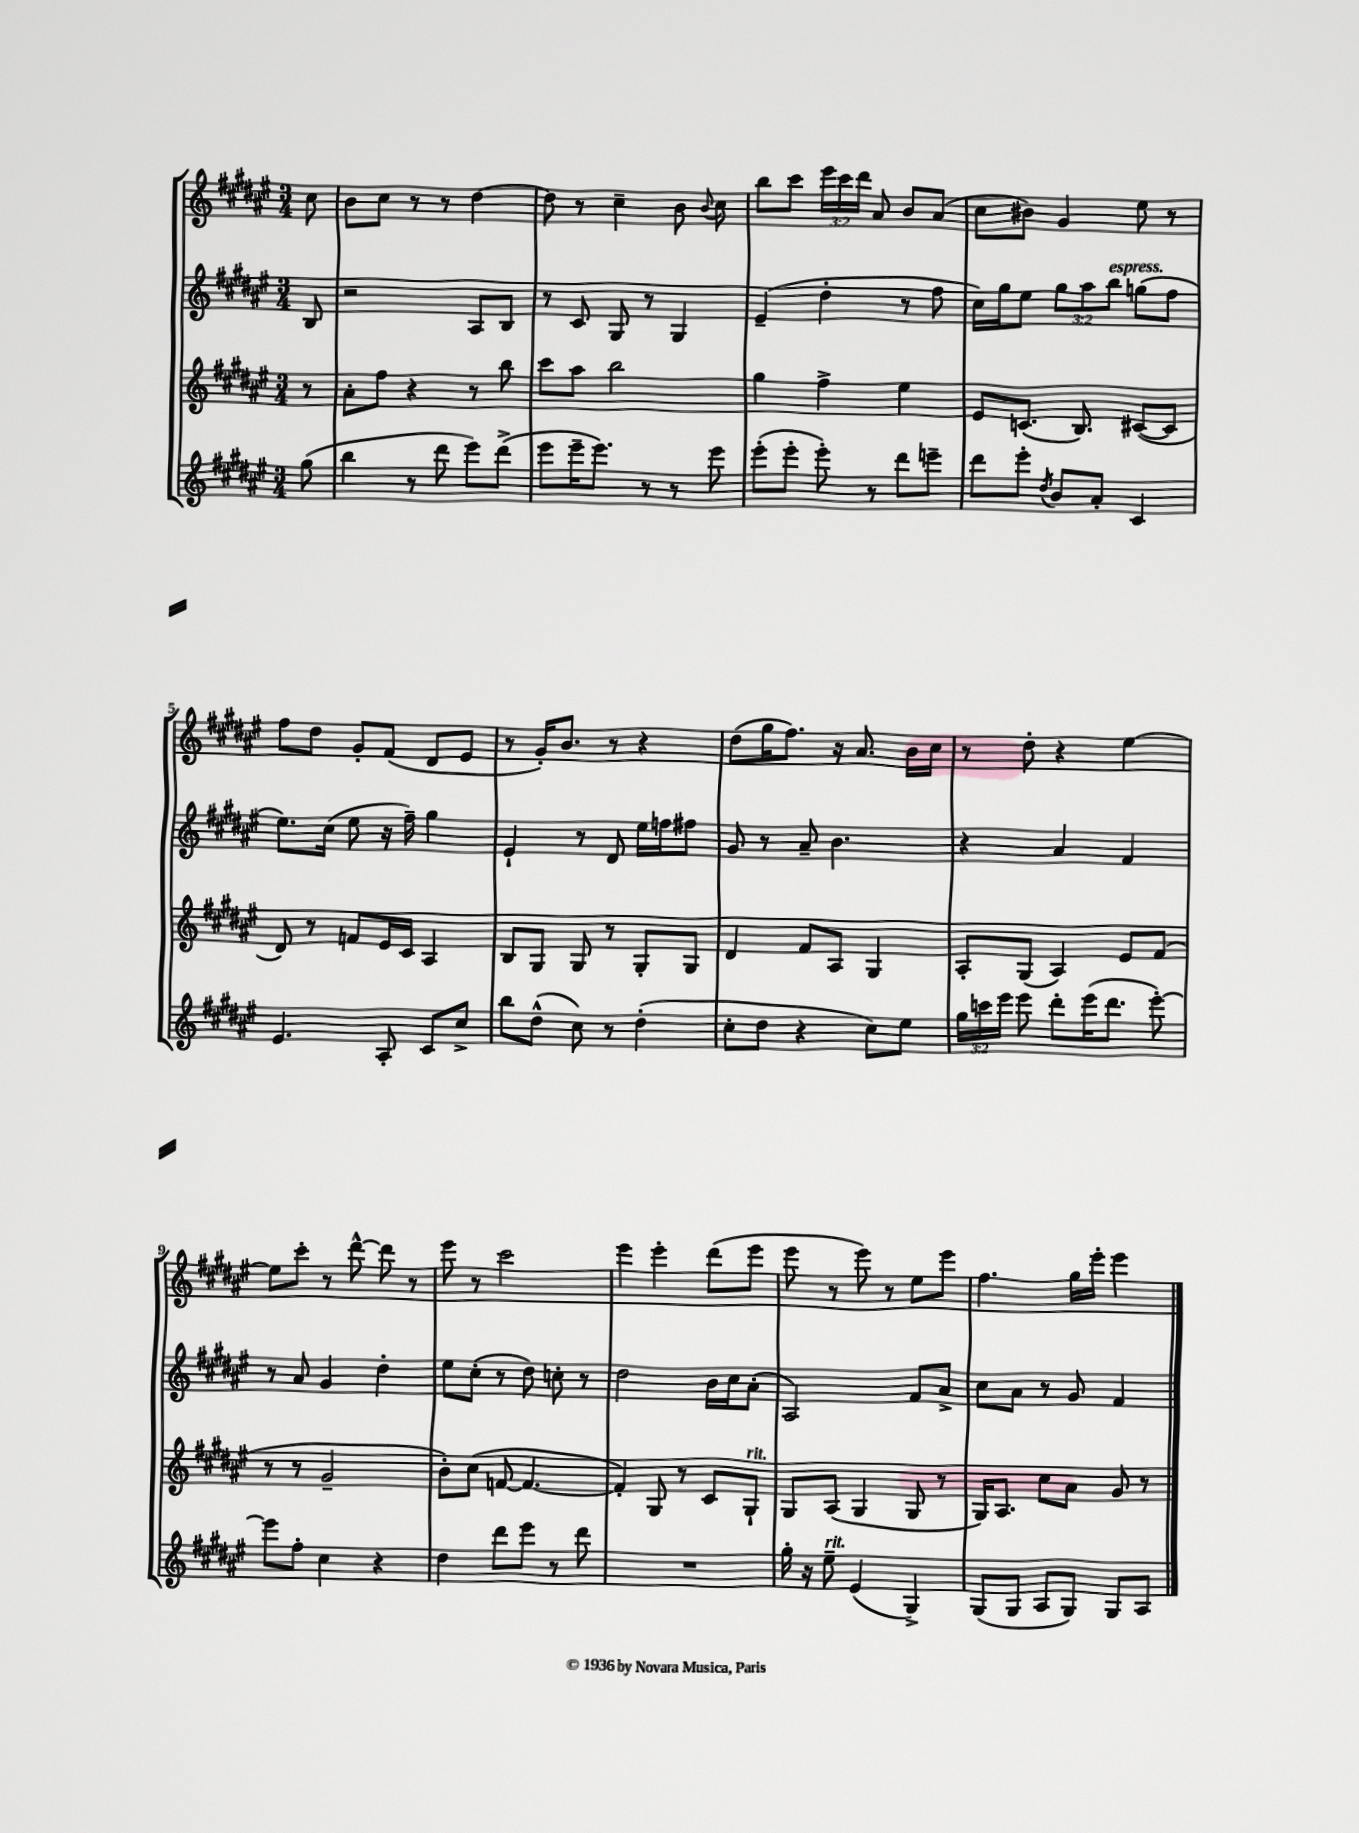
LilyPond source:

<<
\new StaffGroup <<
\new Staff = "s0" {
    \clef treble \key fis \major \numericTimeSignature \time 3/4 \override Staff.TupletNumber.text = #tuplet-number::calc-fraction-text \partial 8
    \autoBeamOff cis''8 |
    b'8[ cis''8] r8 r8 dis''4~ |
    dis''8 r8 cis''4-- b'8 \appoggiatura { b'8 } cis''8 |
    b''8[ cis'''8] \tuplet 3/2 { eis'''16[ cis'''16 dis'''16] } ais'8 b'8[ ais'8]( |
    cis''8[ bis'8]) gis'4 eis''8 r8 |
    fis''8[ dis''8] gis'8[-. fis'8]( dis'8[ eis'8] |
    r8 gis'16[-.) b'8.] r8 r4 |
    dis''8[( gis''16 fis''8.]) r16 ais'8. b'16[ cis''16] |
    r8 dis''8-. r4 eis''4~ |
    eis''8[ cis'''8]-. r8 dis'''8~-^ dis'''8 r8 |
    eis'''8 r8 cis'''2 |
    eis'''4 eis'''4-. dis'''8[( eis'''8] |
    eis'''8 r8 eis'''8) r8 eis''8[ eis'''8] |
    fis''4. gis''16[ eis'''16]-. eis'''4 \bar "|." |
}
\new Staff = "s1" {
    \clef treble \key fis \major \numericTimeSignature \time 3/4 \override Staff.TupletNumber.text = #tuplet-number::calc-fraction-text \partial 8
    \autoBeamOff b8 |
    r2 ais8[ b8] |
    r8 cis'8 gis8 r8 gis4 |
    eis'4--( dis''4-. r8 fis''8 |
    cis''16[) gis''16 eis''8] \tuplet 3/2 { gis''8[ ais''8 b''8]^\markup { \italic "espress." } } g''8[( fis''8] |
    eis''8.[) cis''16]( eis''8 r16 fis''16--) gis''4 |
    eis'4-! r8 dis'8 eis''16[ f''16 fis''8] |
    gis'8 r8 ais'8-- b'4. |
    r4 ais'4 fis'4 |
    r8 ais'8 gis'4 dis''4-. |
    eis''8[ cis''8]-.( r8 dis''8) c''8-. r8 |
    dis''2 b'16[ cis''16 ais'8]-.( |
    ais2) fis'8[ ais'8]-> |
    cis''8[ ais'8] r8 gis'8 fis'4 \bar "|." |
}
\new Staff = "s2" {
    \clef treble \key fis \major \numericTimeSignature \time 3/4 \partial 8
    \autoBeamOff r8 |
    ais'8[-. fis''8] r4 r8 b''8 |
    cis'''8[ ais''8] b''2 |
    gis''4 fis''4-> eis''4 |
    eis'8[ c'8.]( b8.) cis'8[~( cis'8] |
    dis'8) r8 f'8[ eis'16 cis'16] ais4 |
    b8[ gis8] gis8 r8 gis8[-. gis8] |
    dis'4 fis'8[ ais8] gis4 |
    ais8[-. gis8]( ais4) eis'8[ fis'8]( |
    r8 r8 gis'2-- |
    b'8[-.) cis''8]( f'8~ f'4.~ |
    f'4-.) gis8 r8 cis'8[ gis8]-!^\markup { \italic "rit." } |
    gis8[ ais8]( gis4 gis8 r8 |
    gis16[) ais8.] cis''8[ ais'8] gis'8 r8 \bar "|." |
}
\new Staff = "s3" {
    \clef treble \key fis \major \numericTimeSignature \time 3/4 \override Staff.TupletNumber.text = #tuplet-number::calc-fraction-text \partial 8
    \autoBeamOff gis''8( |
    b''4 r8 dis'''8 eis'''8[) dis'''8]->( |
    eis'''8[ eis'''16-- eis'''8.]) r8 r8 eis'''8 |
    eis'''8[-.( eis'''8]-. eis'''8-.) r8 dis'''8[ e'''8]-- |
    dis'''8[ eis'''8]-. \acciaccatura { dis''8 } b'8[ ais'8]-. cis'4 |
    eis'4. ais8-. cis'8[ cis''8]-> |
    b''8[ dis''8]-^( cis''8) r8 dis''4-.( |
    cis''8[-. dis''8] r4 cis''8[) eis''8] |
    \tuplet 3/2 { gis''16[ c'''16 eis'''16] } eis'''8 dis'''8[-. eis'''16( dis'''8.] eis'''8~-.) |
    eis'''8[ fis''8]-. cis''4 r4 |
    dis''4 dis'''8[ eis'''8] r8 dis'''8 |
    R2. |
    gis''16-. r16 eis''8--^\markup { \italic "rit." } eis'4( gis4->) |
    gis8[( gis8] ais8[ gis8]) gis8[ ais8] \bar "|." |
}
>>
>>
